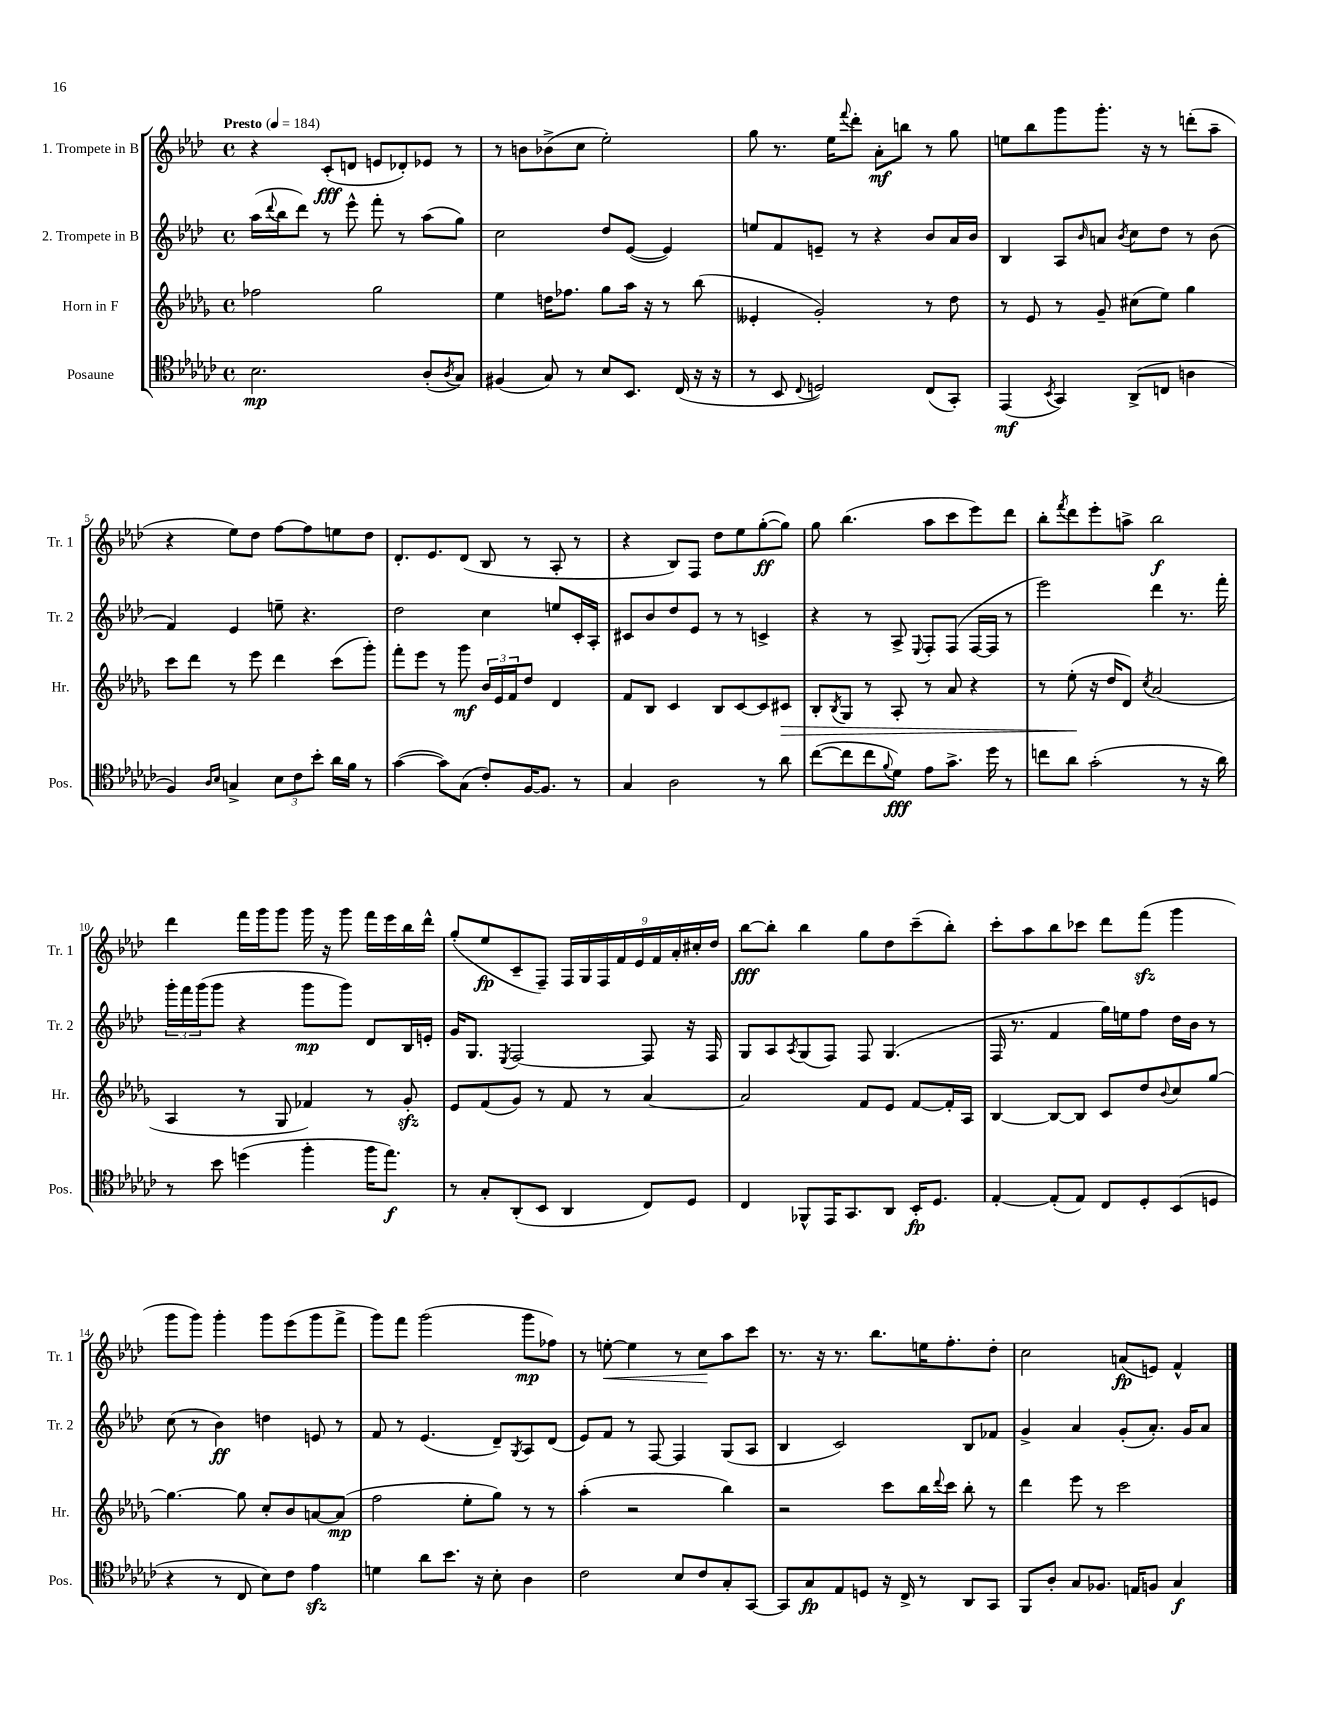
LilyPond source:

<<
\new StaffGroup <<
\new Staff = "s0" \with { instrumentName = "1. Trompete in B" shortInstrumentName = "Tr. 1" } {
    \clef treble \key aes \major \defaultTimeSignature \time 4/4 \tempo "Presto" 4 = 184
    r4 c'8-.\fff( d'8 e'8 des'8-.) ees'8 r8 |
    r8 b'8 bes'8->( c''8 ees''2-.) |
    g''8 r8. ees''16 \appoggiatura { f'''8 } des'''8-. aes'8-.\mf b''8 r8 g''8 |
    e''8 bes''8 g'''8 g'''8.-. r16 r8 d'''8-.( aes''8-- |
    r4 ees''8) des''8 f''8~ f''8 e''8 des''8 |
    des'8.-. ees'8. des'8( bes8 r8 aes8-. r8 |
    r4 bes8) f8 des''8 ees''8 g''8~-.\ff( g''8) |
    g''8 bes''4.( aes''8 c'''8 ees'''8) des'''8 |
    bes''8-. \acciaccatura { f'''8 } des'''8 ees'''8-. a''8-> bes''2\f |
    des'''4 f'''16 g'''16 g'''8 g'''16 r16 g'''8 f'''16 ees'''16 bes''16 des'''16-^ |
    g''8-.( ees''8\fp c'8-- f8--) \tuplet 9/8 { f16 g16 f16 f'16 ees'16 f'16 aes'16-. cis''16-. des''16 } |
    bes''8~\fff bes''8-. bes''4 g''8 des''8 c'''8--( bes''8-.) |
    c'''8-. aes''8 bes''8 ces'''8 des'''8 f'''8\sfz( g'''4 |
    g'''8 g'''8) g'''4-. g'''8 ees'''8( g'''8 f'''8-> |
    g'''8) f'''8 g'''2( g'''8\mp fes''8) |
    r8 e''8~-.\< e''4 r8 c''8\! aes''8 c'''8 |
    r8. r16 r8. bes''8. e''16 f''8.-. des''8-. |
    c''2 a'8\fp( e'8) f'4-^ \bar "|." |
}
\new Staff = "s1" \with { instrumentName = "2. Trompete in B" shortInstrumentName = "Tr. 2" } {
    \clef treble \key aes \major \defaultTimeSignature \time 4/4
    aes''16( \appoggiatura { des'''8 } bes''16 des'''8) r8 ees'''8-^ f'''8-. r8 aes''8( g''8) |
    c''2 des''8 ees'8~( ees'4) |
    e''8 f'8 e'8-- r8 r4 bes'8 aes'16 bes'16 |
    bes4 aes8 \grace { bes'16 } a'8 \acciaccatura { bes'8 } c''8 des''8 r8 bes'8( |
    f'4) ees'4 e''8-- r4. |
    des''2 c''4 e''8 c'16-. aes16-. |
    cis'8 bes'8 des''8 ees'8 r8 r8 c'4-> |
    r4 r8 aes8-> \appoggiatura { ees8 } f8-. f8( f16~ f16 r8 |
    ees'''2) des'''4 r8. f'''16-. |
    \tuplet 3/2 { g'''16-. f'''16 g'''16( } g'''8 r4 g'''8\mp g'''8) des'8 bes16 e'16-. |
    g'16 g8. \acciaccatura { ees8 } f2~ f8 r16 f16 |
    g8 aes8 \acciaccatura { aes8 } g8( f8) f8 g4.( |
    f16 r8. f'4 g''16) e''16 f''8 des''16 bes'16 r8 |
    c''8( r8 bes'4\ff) d''4 e'8 r8 |
    f'8 r8 ees'4.( des'8--) \acciaccatura { g8 } aes8 des'8( |
    ees'8) f'8 r8 f8~ f4 g8( aes8 |
    bes4 c'2) bes8 fes'8 |
    g'4-> aes'4 g'8-.( aes'8.-.) g'16 aes'8 \bar "|." |
}
\new Staff = "s2" \with { instrumentName = "Horn in F" shortInstrumentName = "Hr." } {
    \clef treble \key des \major \defaultTimeSignature \time 4/4
    fes''2 ges''2 |
    ees''4 d''16 fes''8. ges''8 aes''16 r16 r8 bes''8( |
    eeses'4-. ges'2-.) r8 des''8 |
    r8 ees'8 r8 ges'8-- cis''8( ees''8) ges''4 |
    c'''8 des'''8 r8 ees'''8 des'''4 c'''8( ges'''8-.) |
    f'''8-. ees'''8 r8 ges'''8\mf \tuplet 3/2 { bes'16 ees'16 f'16 } des''8 des'4 |
    f'8 bes8 c'4 bes8 c'8~ c'8 cis'8\> |
    bes8-. \acciaccatura { bes8 } ges8 r8 aes8-. r8 aes'8 r4 |
    r8 ees''8-.\!( r16 des''16 des'8) \acciaccatura { c''8 } aes'2( |
    aes4 r8 ges8 fes'4) r8 ges'8-.\sfz |
    ees'8 f'8( ges'8) r8 f'8 r8 aes'4~ |
    aes'2 f'8 ees'8 f'8~ f'16-. aes16 |
    bes4~ bes8~ bes8 c'8 des''8 \appoggiatura { bes'8 } c''8 ges''8~ |
    ges''4.~ ges''8 c''8-. bes'8 a'8~ a'8\mp( |
    f''2 ees''8-. ges''8) r8 r8 |
    aes''4-.( r2 bes''4) |
    r2 c'''8 bes''16 \appoggiatura { des'''8 } c'''16 bes''8-. r8 |
    des'''4 ees'''8 r8 c'''2 \bar "|." |
}
\new Staff = "s3" \with { instrumentName = "Posaune" shortInstrumentName = "Pos." } {
    \clef tenor \key ges \major \defaultTimeSignature \time 4/4
    bes2.\mp aes8-.( \acciaccatura { aes8 } ges8) |
    fis4( ges8) r8 bes8 bes,8. ces16( r16 r16 |
    r8 bes,8 \appoggiatura { ces8 } d2) ces8( ges,8-.) |
    ees,4\mf( \acciaccatura { bes,8 } ges,4) aes,8->( c8 a4 |
    f4) \grace { aes16 bes16 } g4-> \tuplet 3/2 { bes8 ces'8 bes'8-. } aes'16 f'16 r8 |
    ges'4~( ges'8) ges8( ces'8-.) f16~ f8. r8 |
    ges4 aes2 r8 aes'8 |
    ces''8~( ces''8 ces''8 \appoggiatura { f'8 } des'8\fff) ees'8 ges'8.-> des''16 r8 |
    c''8 aes'8 ges'2-.( r8 r16 aes'16) |
    r8 bes'8 d''4( f''4-. f''16 ees''8.\f) |
    r8 ges8-. aes,8-.( bes,8 aes,4 ces8) des8 |
    ces4 fes,8-^ ees,16 ges,8. aes,8 bes,16-.\fp des8. |
    ees4~-. ees8-.( ees8) ces8 des8-. bes,8( d8 |
    r4 r8 ces8 bes8) ces'8 ees'4\sfz |
    d'4 aes'8 bes'8. r16 bes8-. aes4 |
    ces'2 bes8 ces'8 ges8-. ges,8~ |
    ges,8 ges8\fp ees8 d8 r16 ces16-> r8 aes,8 ges,8 |
    f,8 aes8-. ges8 fes8. e16 f8 ges4\f \bar "|." |
}
>>
>>
